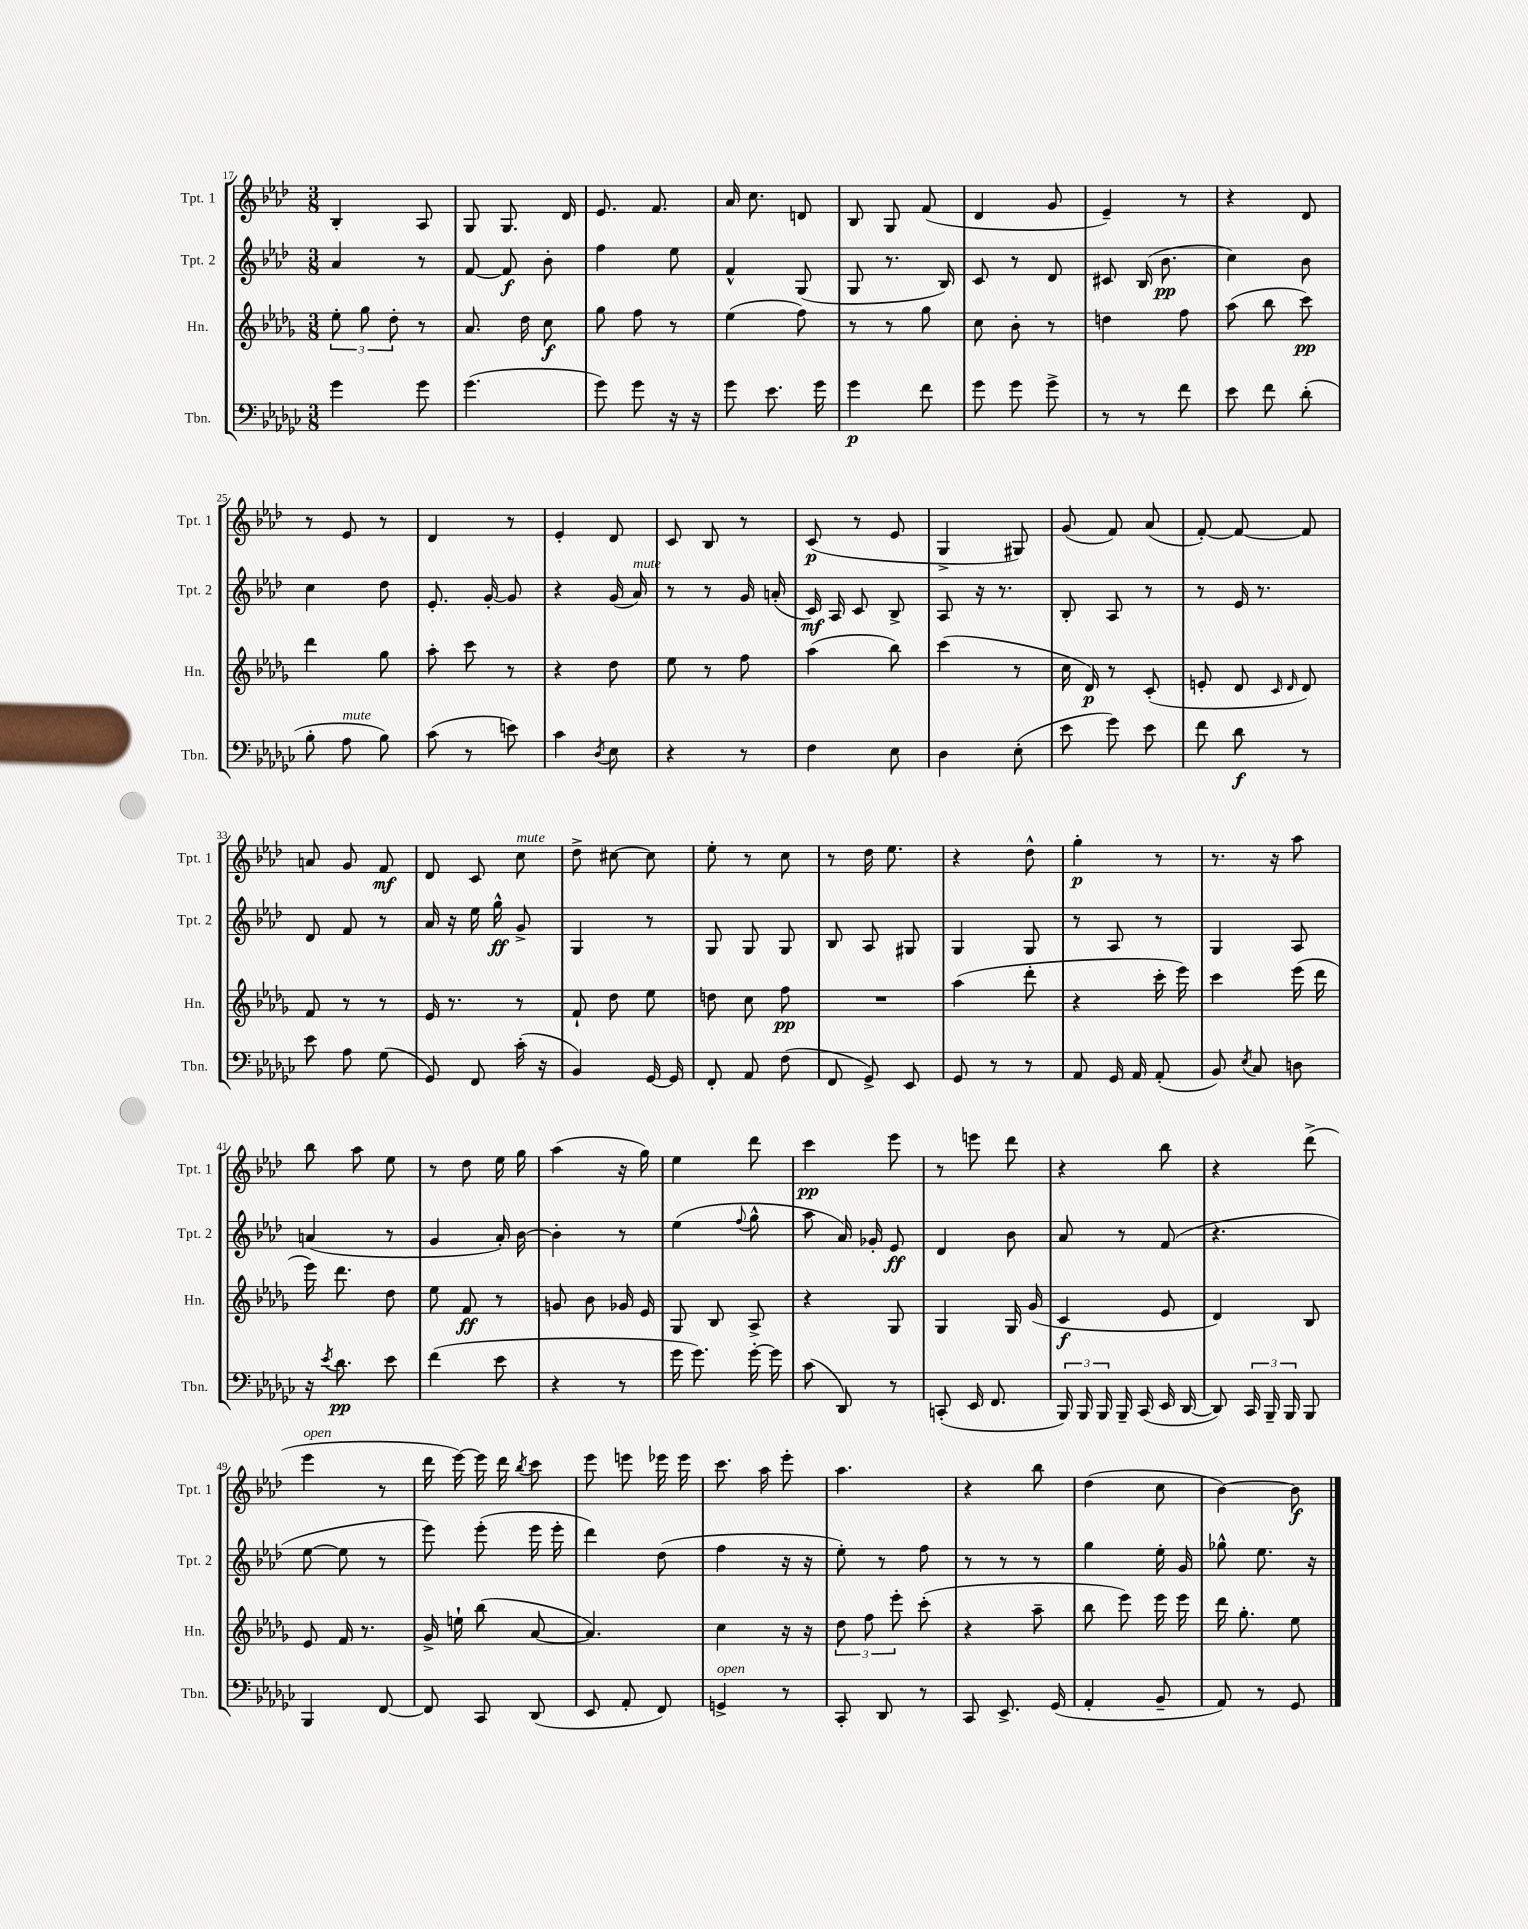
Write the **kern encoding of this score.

**kern	**kern	**kern	**kern
*staff4	*staff3	*staff2	*staff1
*clefF4	*clefG2	*clefG2	*clefG2
*k[b-e-a-d-g-c-]	*k[b-e-a-d-g-]	*k[b-e-a-d-]	*k[b-e-a-d-]
*M3/8	*M3/8	*M3/8	*M3/8
4g-	12ee-'	4a-	4B-'
.	12gg-	.	.
.	12dd-'	.	.
8g-	8r	8r	8A-
=	=	=	=
(4.g-	8.a-	[8f	8G
.	.	8f]	8.G
.	16dd-	.	.
.	8cc	8b-'	.
.	.	.	16d-
=	=	=	=
8g-)	8gg-	4ff	8.e-
8g-	8ff	.	.
.	.	.	8.f
16r	8r	8ee-	.
16r	.	.	.
=	=	=	=
8g-	(4ee-	4f^^	16a-
.	.	.	8.cc
8.e-	.	.	.
.	8ff)	(8G	8d
16g-	.	.	.
=	=	=	=
4g-	8r	8G	8B-
.	8r	8.r	8G
8f	8gg-	.	(8f
.	.	16B-)	.
=	=	=	=
8g-	8cc	8c	4d-
8g-	8b-'	8r	.
8g-^	8r	8d-	8g
=	=	=	=
8r	4dd	8c#	4e-~)
8r	.	(16B-	.
.	.	8.b-	.
8f	8ff	.	8r
=	=	=	=
8e-	(8aa-	4cc)	4r
8f	8bb-	.	.
(8d-'	8ccc)	8b-	8d-
=	=	=	=
8B-'	4ddd-	4cc	8r
8A-	.	.	8e-
8B-)	8gg-	8dd-	8r
=	=	=	=
(8c-	8aa-'	8.e-'	4d-
8r	8ccc	.	.
.	.	[16g'	.
8e)	8r	8g]	8r
=	=	=	=
4c-	4r	4r	4e-'
8qD-	.	.	.
8E-	8dd-	(16g	8d-
.	.	16a-)	.
=	=	=	=
4r	8ee-	8r	8c
.	8r	8r	8B-
8r	8ff	16g	8r
.	.	(16a'	.
=	=	=	=
4F	(4aa-	16c)	(8c
.	.	16A-	.
.	.	8c	8r
8E-	8bb-)	8B-^	8e-
=	=	=	=
4D-	(4ccc	8A-	4G^
.	.	16r	.
.	.	8.r	.
(8E-'	8r	.	8G#)
=	=	=	=
8e-	16cc	8B-'	(8g
.	16d-)	.	.
8g-)	8r	8A-	8f)
8e-	(8c'	8r	(8a-
=	=	=	=
8f	8e'	8r	[8f')
8d-	8d-	16e-	8f_
.	.	8.r	.
.	16qqc	.	.
.	16qqd-	.	.
8r	8d-)	.	8f]
=	=	=	=
8e-	8f	8d-	8a
8A-	8r	8f	8g
(8G-	8r	8r	8f
=	=	=	=
8GG-)	16e-	16a-	8d-
.	8.r	16r	.
8FF	.	16ee-	8c
.	.	16gg^^	.
(16c-'	8r	8g^	8cc
16r	.	.	.
=	=	=	=
4BB-)	8f`	4G	8dd-^
.	8dd-	.	[8cc#
[16GG-	8ee-	8r	8cc#]
16GG-]	.	.	.
=	=	=	=
8FF'	8dd	8G	8ee-'
8AA-	8cc	8G	8r
(8F	8ff	8G	8cc
=	=	=	=
8FF	4.r	8B-	8r
8GG-^)	.	8A-	16dd-
.	.	.	8.ee-
8EE-	.	8G#	.
=	=	=	=
8GG-	(4aa-	4G	4r
8r	.	.	.
8r	8ddd-'	8G	8dd-^^
=	=	=	=
8AA-	4r	8r	4gg'
16GG-	.	8A-	.
16AA-	.	.	.
(8AA-'	16ccc'	8r	8r
.	16eee-)	.	.
=	=	=	=
8BB-)	4ccc	4G	8.r
8qE-	.	.	.
8C-	.	.	.
.	.	.	16r
8D	(16eee-	8A-	8aa-
.	16ddd-	.	.
=	=	=	=
16r	16eee-)	(4a	8bb-
8qe-	.	.	.
8.d-	8.ddd-	.	.
.	.	.	8aa-
8e-	8dd-	8r	8ee-
=	=	=	=
(4f	8ee-	4g	8r
.	8f	.	8dd-
8e-	8r	16a-')	16ee-
.	.	[16b-	16gg
=	=	=	=
4r	8g	4b-']	(4aa-
.	8b-	.	.
8r	16g-	8r	16r
.	16e-	.	16gg)
=	=	=	=
16g-	8G-	(4ee-	4ee-
8.g-)	.	.	.
.	8B-	.	.
.	.	8qqff	.
[16g-'	8A-^	8gg^^	8ddd-
16g-]	.	.	.
=	=	=	=
(8c-	4r	8aa-	4ccc
8DD-)	.	16a-)	.
.	.	16g-'	.
8r	8G-	8e-	8eee-
=	=	=	=
(8CC'	4G-	4d-	8r
16EE-	.	.	8eee
8.FF	.	.	.
.	16G-	8b-	8ddd-
.	(16g-	.	.
=	=	=	=
24BBB-)	4c	8a-	4r
24BBB-	.	.	.
24BBB-	.	.	.
16BBB-~	.	8r	.
(16CC-	.	.	.
16EE-	8e-	(8f	8bb-
[16DD-	.	.	.
=	=	=	=
8DD-])	4d-)	4.r	4r
24CC-	.	.	.
24BBB-~	.	.	.
24BBB-	.	.	.
8BBB-	8B-	.	(8ddd-^
=	=	=	=
4BBB-	8e-	[8ee-	4eee-
.	16f	8ee-]	.
.	8.r	.	.
[8FF	.	8r	8r
=	=	=	=
8FF]	16g-^	8eee-)	16ddd-
.	16ee`	.	[16eee-)
8CC-	(8bb-	(8eee-'	16eee-]
.	.	.	16ddd-
.	.	.	8qbb-
(8DD-	[8a-	16eee-	8ccc
.	.	16eee-'	.
=	=	=	=
8EE-	4.a-])	4ddd-)	8eee-
8AA-'	.	.	8eee
8FF)	.	(8dd-	16eee-
.	.	.	16eee-
=	=	=	=
4GG^	4cc	4ff	8.ccc
.	.	.	16aa-
8r	16r	16r	8eee-'
.	16r	16r	.
=	=	=	=
8CC-'	12dd-	8ee-')	4.aa-
.	12ff	.	.
8DD-	.	8r	.
.	12eee-'	.	.
8r	(8ccc'	8ff	.
=	=	=	=
8CC-	4r	8r	4r
8.EE-^	.	8r	.
.	8aa-~	8r	8bb-
(16GG-	.	.	.
=	=	=	=
4AA-'	8bb-	4gg	(4dd-
.	8eee-)	.	.
8BB-~	16eee-	16ee-'	8cc
.	16eee-	16g	.
=	=	=	=
8AA-)	16ddd-	8gg-^^	[4b-)
.	8.gg-'	.	.
8r	.	8.ee-	.
8GG-	8ee-	.	8b-]
.	.	16r	.
==	==	==	==
*-	*-	*-	*-
